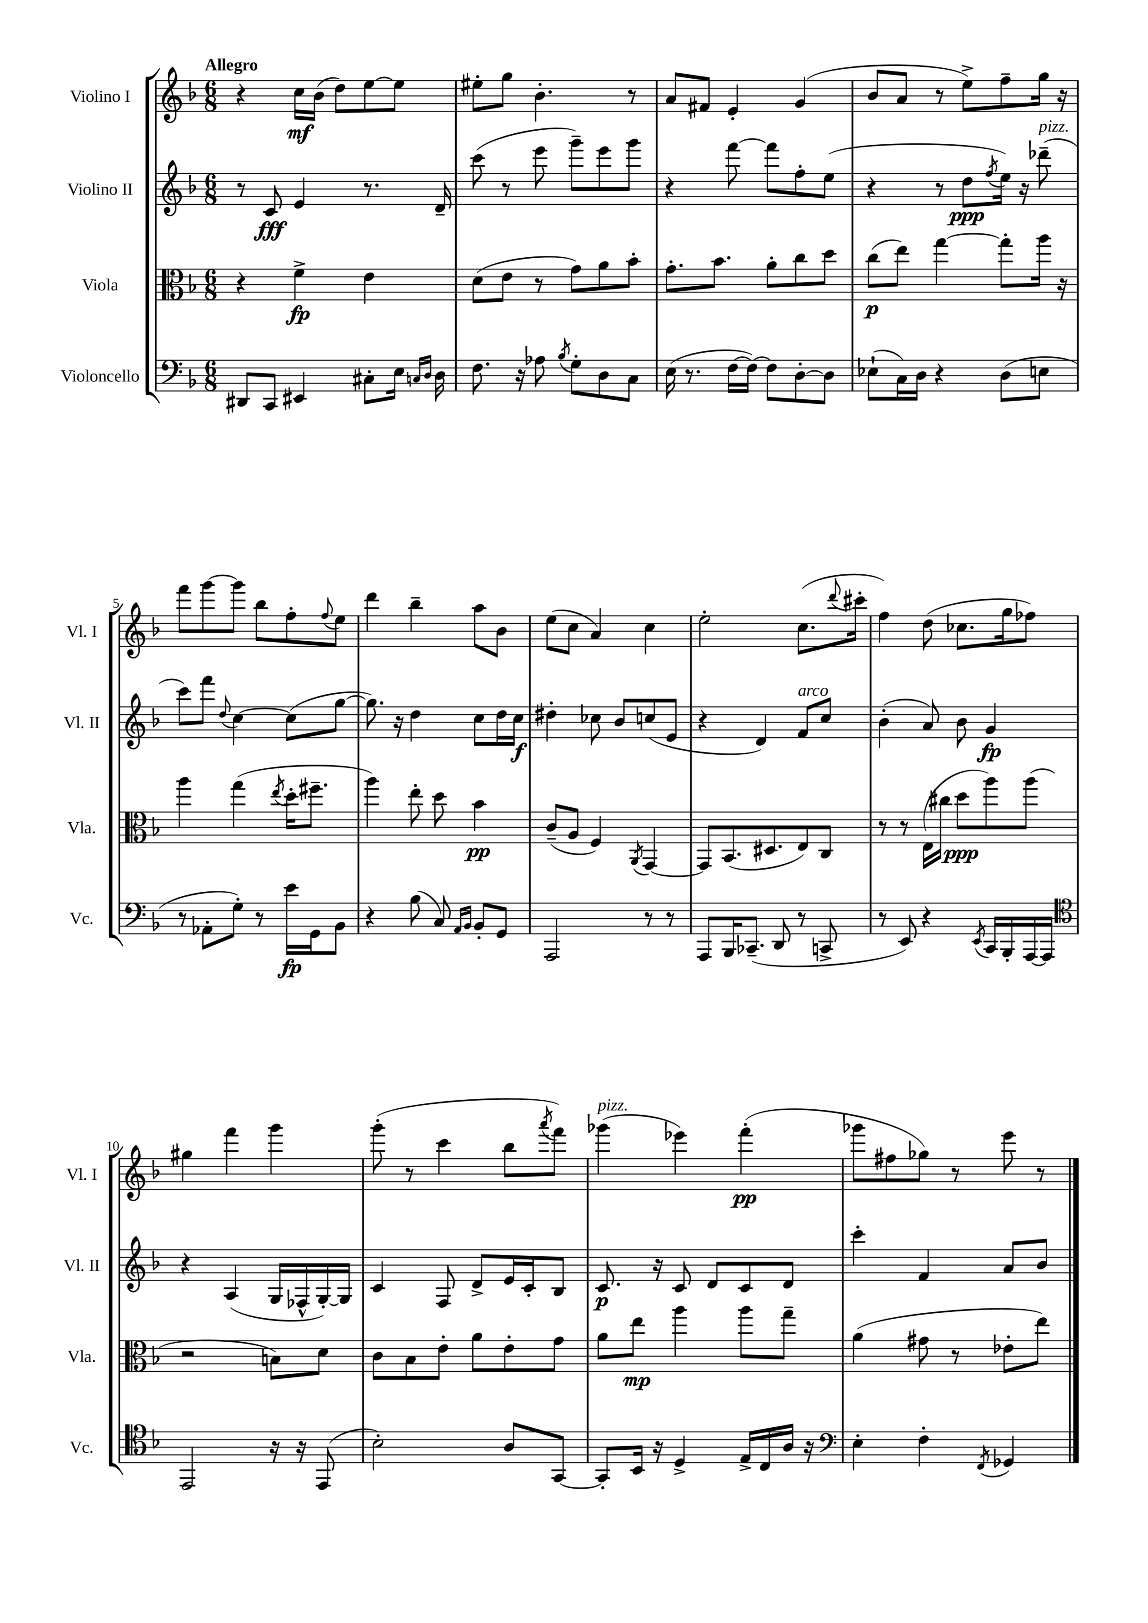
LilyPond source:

<<
\new StaffGroup <<
\new Staff = "s0" \with { instrumentName = "Violino I" shortInstrumentName = "Vl. I" } {
    \clef treble \key f \major \numericTimeSignature \time 6/8 \tempo "Allegro"
    r4 c''16\mf bes'16( d''8) e''8~ e''8 |
    eis''8-. g''8 bes'4.-. r8 |
    a'8 fis'8 e'4-. g'4( |
    bes'8 a'8 r8 e''8->) f''8-- g''16 r16 |
    f'''8 g'''8~ g'''8 bes''8 f''8-. \appoggiatura { f''8 } e''8 |
    d'''4 bes''4-- a''8 bes'8 |
    e''8( c''8 a'4) c''4 |
    e''2-. c''8.( \appoggiatura { d'''8 } cis'''16-. |
    f''4) d''8( ces''8. g''16 fes''8) |
    gis''4 f'''4 g'''4 |
    g'''8-.( r8 c'''4 bes''8 \acciaccatura { a'''8 } f'''8) |
    ges'''4^\markup { \italic "pizz." }( ees'''4) f'''4-.\pp( |
    ges'''8 fis''8 ges''8) r8 e'''8 r8 \bar "|." |
}
\new Staff = "s1" \with { instrumentName = "Violino II" shortInstrumentName = "Vl. II" } {
    \clef treble \key f \major \numericTimeSignature \time 6/8
    r8 c'8\fff e'4 r8. d'16-- |
    c'''8( r8 e'''8 g'''8--) e'''8 g'''8 |
    r4 f'''8~ f'''8 f''8-. e''8( |
    r4 r8 d''8\ppp \acciaccatura { f''8 } e''16) r16 des'''8--^\markup { \italic "pizz." }( |
    c'''8) f'''8 \appoggiatura { d''8 } c''4~ c''8( g''8~ |
    g''8.) r16 d''4 c''8 d''16 c''16\f |
    dis''4-. ces''8 bes'8 c''8( e'8 |
    r4 d'4) f'8^\markup { \italic "arco" } c''8 |
    bes'4-.( a'8) bes'8 g'4\fp |
    r4 a4( g16 fes16-^ g16~-.) g16 |
    c'4 f8 d'8-> e'16 c'16-. bes8 |
    c'8.\p r16 c'8 d'8 c'8 d'8 |
    c'''4-. f'4 a'8 bes'8 \bar "|." |
}
\new Staff = "s2" \with { instrumentName = "Viola" shortInstrumentName = "Vla." } {
    \clef alto \key f \major \numericTimeSignature \time 6/8
    r4 f'4->\fp e'4 |
    d'8( e'8 r8 g'8) a'8 bes'8-. |
    g'8.-. bes'8. a'8-. c''8 d''8 |
    c''8\p( e''8) g''4~ g''8-. a''16 r16 |
    a''4 g''4( \acciaccatura { e''8 } d''16-. fis''8.-- |
    a''4) e''8-. d''8 bes'4\pp |
    c'8--( a8 f4) \acciaccatura { a,8 } g,4~ |
    g,8 bes,8.( dis8. e8) c8 |
    r8 r8 e16( cis''16 d''8\ppp a''8) a''8( |
    r2 b8) d'8 |
    c'8 bes8 e'8-. a'8 e'8-. g'8 |
    a'8 e''8\mp a''4 a''8 g''8-- |
    a'4( gis'8 r8 ees'8-. e''8) \bar "|." |
}
\new Staff = "s3" \with { instrumentName = "Violoncello" shortInstrumentName = "Vc." } {
    \clef bass \key f \major \numericTimeSignature \time 6/8
    dis,8 c,8 eis,4 cis8-. e16 \grace { c16 d16 } d16 |
    f8. r16 aes8 \acciaccatura { bes8 } g8-. d8 c8 |
    e16( r8. f16~ f16~) f8 d8~-. d8 |
    ees8-!( c16) d16 r4 d8( e8 |
    r8 aes,8-. g8-.) r8 e'16\fp g,16 bes,8 |
    r4 bes8( c8) \grace { a,16 bes,16 } bes,8-. g,8 |
    a,,2 r8 r8 |
    a,,8 bes,,16 ces,8.--( d,8 r8 c,8-> |
    r8 e,8) r4 \acciaccatura { e,8 } c,16 bes,,16-. a,,16~ a,,16 |
    \clef tenor e,2 r16 r16 e,8( |
    bes2-.) a8 g,8~ |
    g,8-. bes,16 r16 d4-> e16-> c16 a16 r16 |
    \clef bass e4-. f4-. \acciaccatura { f,8 } ges,4 \bar "|." |
}
>>
>>
